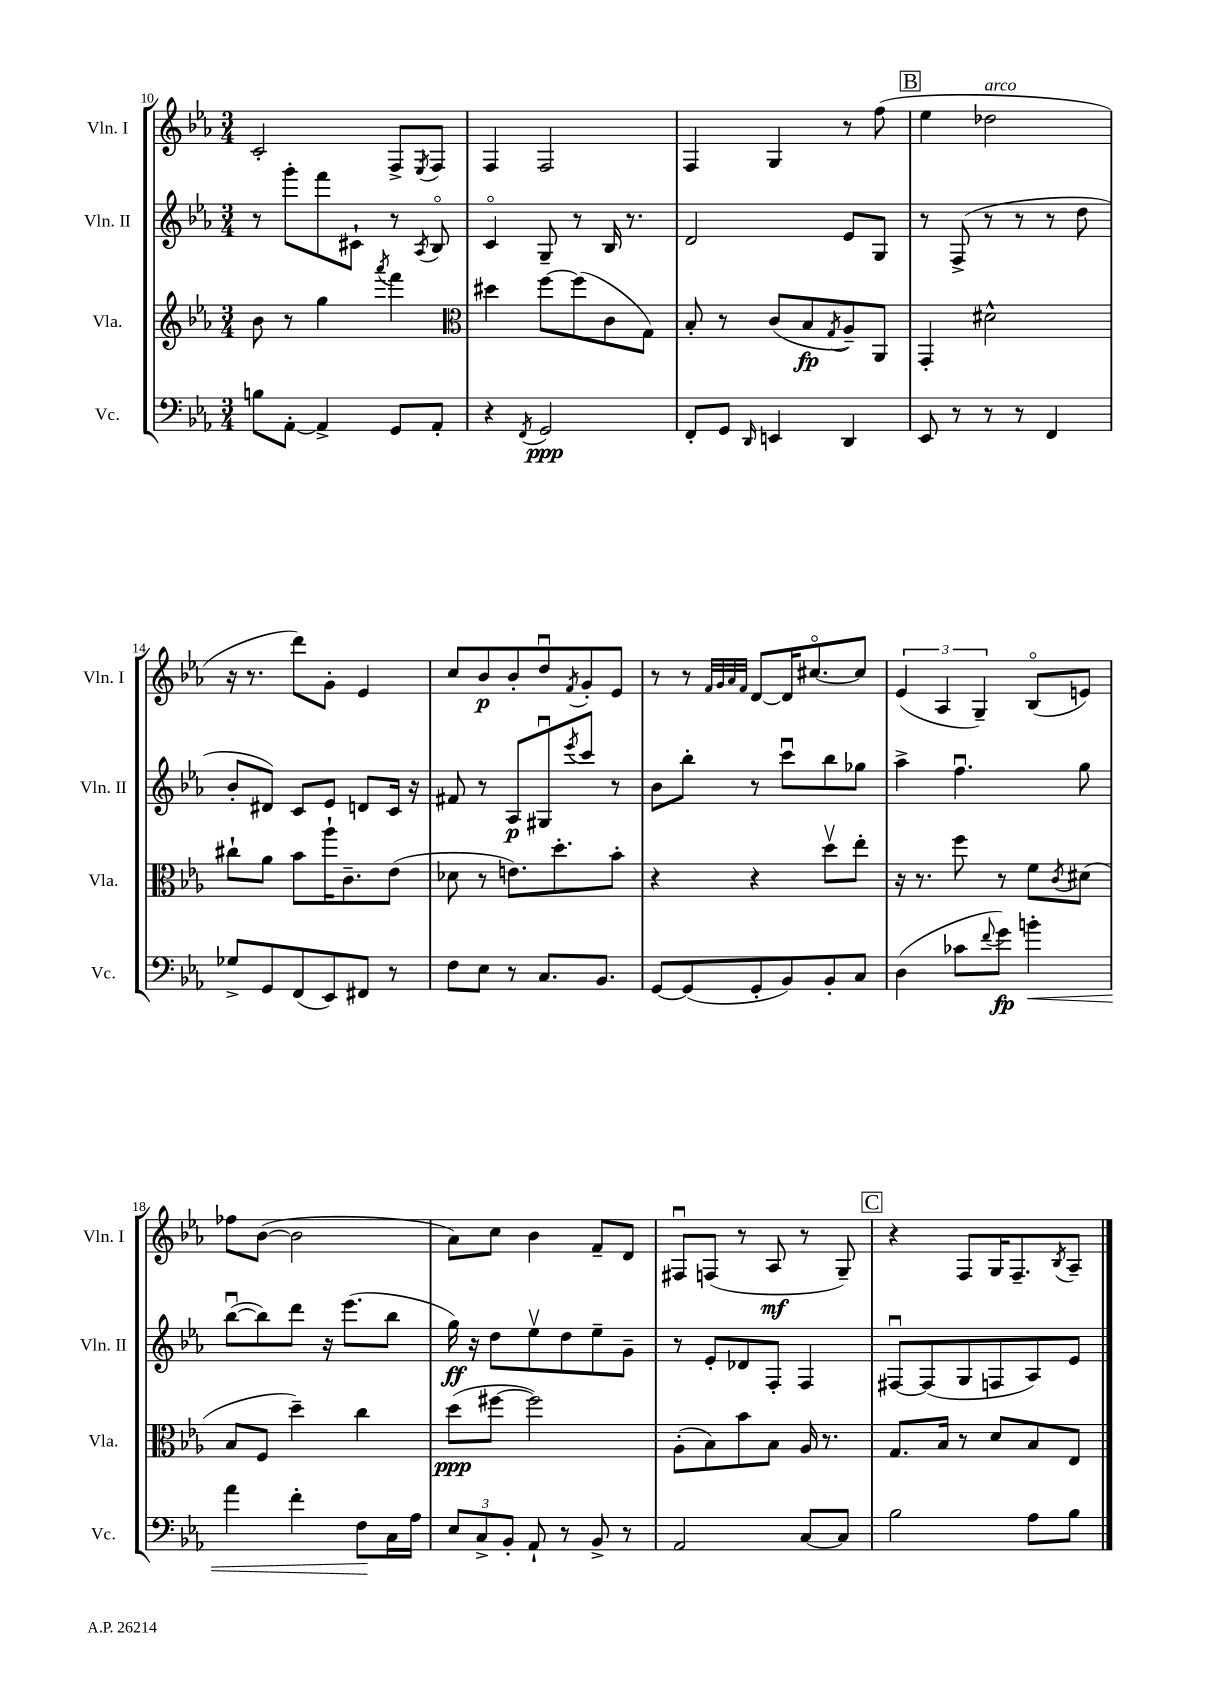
<<
\new StaffGroup <<
\new Staff = "s0" \with { instrumentName = "Vln. I" shortInstrumentName = "Vln. I" } {
    \clef treble \key ees \major \numericTimeSignature \time 3/4
    c'2-. f8-> \acciaccatura { ees8 } f8 |
    f4 f2 |
    f4 g4 r8 f''8( |
    \mark \markup { \box "B" } ees''4 des''2^\markup { \italic "arco" } |
    r16 r8. d'''8) g'8-. ees'4 |
    c''8 bes'8\p bes'8-. d''8\downbow \acciaccatura { f'8 } g'8-. ees'8 |
    r8 r8 \grace { f'32 g'32 aes'32 f'32 } d'8~ d'16 cis''8.~\flageolet cis''8 |
    \tuplet 3/2 { ees'4( aes4 g4--) } bes8\flageolet( e'8) |
    fes''8 bes'8~( bes'2 |
    aes'8) c''8 bes'4 f'8-- d'8 |
    fis8\downbow f8( r8 aes8\mf r8 g8--) |
    \mark \markup { \box "C" } r4 f8 g16 f8.-- \acciaccatura { bes8 } aes8-- \bar "|." |
}
\new Staff = "s1" \with { instrumentName = "Vln. II" shortInstrumentName = "Vln. II" } {
    \clef treble \key ees \major \numericTimeSignature \time 3/4
    r8 g'''8-. f'''8 cis'8-! r8 \acciaccatura { aes8 } bes8\flageolet |
    c'4\flageolet g8-- r8 bes16 r8. |
    d'2 ees'8 g8 |
    \mark \markup { \box "B" } r8 f8->( r8 r8 r8 d''8 |
    bes'8-. dis'8) c'8 ees'8 d'8 c'16 r16 |
    fis'8 r8 aes8\p gis8\downbow \acciaccatura { ees'''8 } c'''8 r8 |
    bes'8 bes''8-. r8 c'''8\downbow bes''8 ges''8 |
    aes''4-> f''4.\downbow g''8 |
    bes''8~\downbow( bes''8) d'''8 r16 ees'''8.( bes''8 |
    g''16\ff) r16 d''8 ees''8\upbow d''8 ees''8-- g'8-- |
    r8 ees'8-. des'8 f8-. f4 |
    \mark \markup { \box "C" } fis8~\downbow fis8( g8 f8 aes8) ees'8 \bar "|." |
}
\new Staff = "s2" \with { instrumentName = "Vla." shortInstrumentName = "Vla." } {
    \clef treble \key ees \major \numericTimeSignature \time 3/4
    bes'8 r8 g''4 \acciaccatura { aes'''8 } f'''4 |
    \clef alto dis''4 f''8~ f''8( c'8 g8) |
    bes8-. r8 c'8( bes8\fp \acciaccatura { g8 } aes8--) aes,8 |
    \mark \markup { \box "B" } g,4-. dis'2-^ |
    cis''8-! aes'8 bes'8 aes''16-! c'8.-- ees'8( |
    des'8 r8 e'8.) d''8.-. bes'8-. |
    r4 r4 d''8\upbow ees''8-. |
    r16 r8. f''8 r8 f'8 \acciaccatura { c'8 } dis'8( |
    bes8 f8 d''4--) c''4 |
    d''8\ppp( fis''8~ fis''2) |
    aes8-.( bes8) bes'8 bes8 aes16 r8. |
    \mark \markup { \box "C" } g8. bes16 r8 d'8 bes8 ees8 \bar "|." |
}
\new Staff = "s3" \with { instrumentName = "Vc." shortInstrumentName = "Vc." } {
    \clef bass \key ees \major \numericTimeSignature \time 3/4
    b8 aes,8~-. aes,4-> g,8 aes,8-. |
    r4 \acciaccatura { f,8 } g,2\ppp |
    f,8-. g,8 \grace { d,16 } e,4 d,4 |
    \mark \markup { \box "B" } ees,8 r8 r8 r8 f,4 |
    ges8-> g,8 f,8( ees,8) fis,8 r8 |
    f8 ees8 r8 c8. bes,8. |
    g,8~ g,8( g,8-. bes,8) bes,8-. c8 |
    d4( ces'8 \appoggiatura { f'8 } g'8\fp) b'4-.\< |
    aes'4 f'4-. f8\! c16 aes16 |
    \tuplet 3/2 { ees8 c8-> bes,8-. } aes,8-! r8 bes,8-> r8 |
    aes,2 c8~ c8 |
    \mark \markup { \box "C" } bes2 aes8 bes8 \bar "|." |
}
>>
>>
\layout { \context { \Score currentBarNumber = #10 } }
